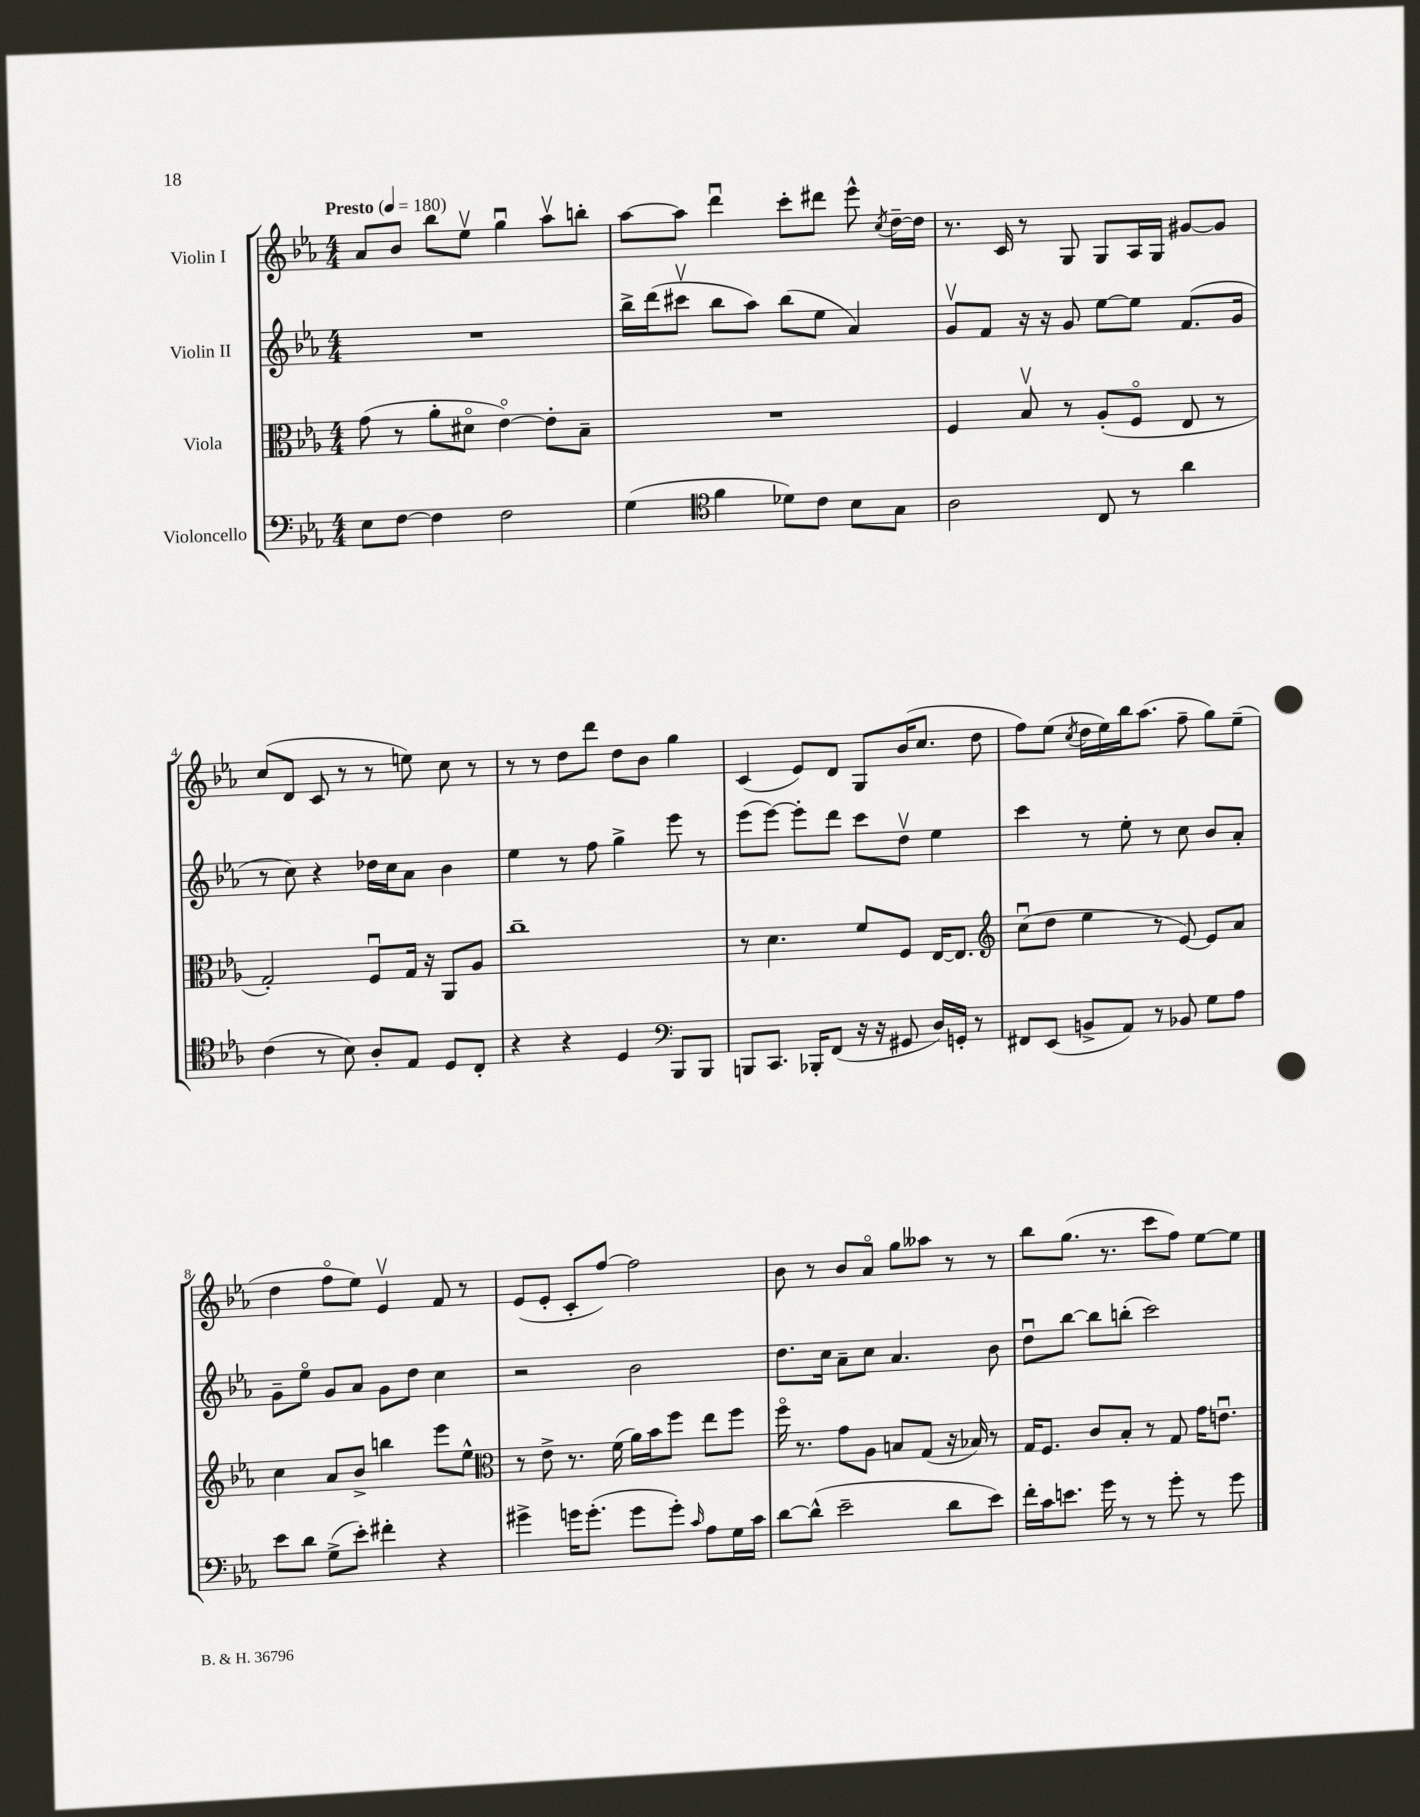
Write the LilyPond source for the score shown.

<<
\new StaffGroup <<
\new Staff = "s0" \with { instrumentName = "Violin I" } {
    \clef treble \key ees \major \numericTimeSignature \time 4/4 \tempo "Presto" 4 = 180
    \autoBeamOff aes'8[ bes'8] bes''8[ ees''8]\upbow g''4\downbow aes''8[\upbow b''8]-. |
    aes''8[~ aes''8] d'''4\downbow c'''8[-. dis'''8] ees'''8-^ \acciaccatura { c''8 } d''16[~-- d''16] |
    r8. c'16 r8 g8 g8[ aes16 g16] gis'8[~ gis'8] |
    c''8[( d'8] c'8 r8 r8 e''8) c''8 r8 |
    r8 r8 d''8[ d'''8] d''8[ bes'8] g''4 |
    c'4( ees'8[) d'8] g8[ bes'16( c''8.] d''8 |
    f''8[) ees''8]( \acciaccatura { c''8 } d''16[ ees''16) bes''16 aes''8.]( f''8-- g''8[) ees''8]--( |
    d''4 f''8[\flageolet ees''8]) ees'4\upbow f'8 r8 |
    ees'8[( ees'8]-. c'8[-. f''8]~) f''2 |
    bes'8 r8 bes'8[ aes'8]\flageolet g''8[ aeses''8] r8 r8 |
    bes''8[ g''8.]( r8. c'''8[ f''8]) ees''8[~ ees''8] \bar "|." |
}
\new Staff = "s1" \with { instrumentName = "Violin II" } {
    \clef treble \key ees \major \numericTimeSignature \time 4/4
    \autoBeamOff R1 |
    bes''16[-> d'''16( cis'''8]\upbow bes''8[ aes''8]) bes''8[( ees''8] aes'4) |
    g'8[\upbow f'8] r16 r16 g'8 ees''8[~ ees''8] f'8.[( g'16] |
    r8 c''8) r4 des''16[ c''16 aes'8] bes'4 |
    ees''4 r8 f''8 g''4-> ees'''8 r8 |
    ees'''8[( ees'''8]~) ees'''8[-. d'''8] c'''8[ d''8]\upbow ees''4 |
    c'''4 r8 ees''8-. r8 c''8 bes'8[ aes'8]-. |
    g'8[-- ees''8]\flageolet g'8[ aes'8] g'8[ d''8] c''4 |
    r2 bes'2 |
    d''8.[ c''16] aes'8[-- c''8] aes'4. bes'8 |
    d''8[\downbow bes''8]~ bes''8[ b''8]-.( c'''2) \bar "|." |
}
\new Staff = "s2" \with { instrumentName = "Viola" } {
    \clef alto \key ees \major \numericTimeSignature \time 4/4
    \autoBeamOff g'8( r8 aes'8[-. dis'8]\flageolet ees'4~\flageolet) ees'8[-. bes8]-- |
    R1 |
    f4 bes8\upbow r8 aes8[-.( f8]\flageolet ees8 r8 |
    g2-.) f8[\downbow g16] r16 aes,8[ aes8] |
    c''1-- |
    r8 d'4. f'8[ f8] ees16[~ ees8.] |
    \clef treble c''8[\downbow( d''8] ees''4 r8 ees'8~) ees'8[ aes'8] |
    c''4 aes'8[ bes'8]-> b''4 ees'''8[ ees''8]-^ |
    \clef alto r8 ees'8-> r8. f'16( aes'16[) bes'16 f''8] ees''8[ f''8] |
    f''16\flageolet r8. g'8[ aes8] b8[ g8]( r16 bes16) r8 |
    g16[ f8.] c'8[ bes8]-. r8 g8 g'16[ e'8.]\downbow \bar "|." |
}
\new Staff = "s3" \with { instrumentName = "Violoncello" } {
    \clef bass \key ees \major \numericTimeSignature \time 4/4
    \autoBeamOff ees8[ f8]~ f4 f2 |
    g4( \clef tenor f'4 des'8[) c'8] bes8[ g8] |
    aes2 c8 r8 aes'4 |
    c'4( r8 bes8) aes8[-. ees8] d8[ c8]-. |
    r4 r4 d4 \clef bass bes,,8[ bes,,8] |
    b,,8[ c,8.] bes,,16[-. f,8]( r16 r16 gis,8 d16[) g,16]-. r8 |
    fis,8[ ees,8]( b,8[-> aes,8]) r8 bes,8 g8[ aes8] |
    ees'8[ d'8] g8[->( ees'8]-.) fis'4-. r4 |
    gis'4-> g'16[ g'8.]-.( g'8[ g'8]-.) \grace { c'16 } aes8[ g16 c'16] |
    d'8[~ d'8]-^( ees'2-- d'8[ ees'8]) |
    f'16[-. c'16 e'8.] g'16 r8 r8 g'8-. r8 g'8 \bar "|." |
}
>>
>>
